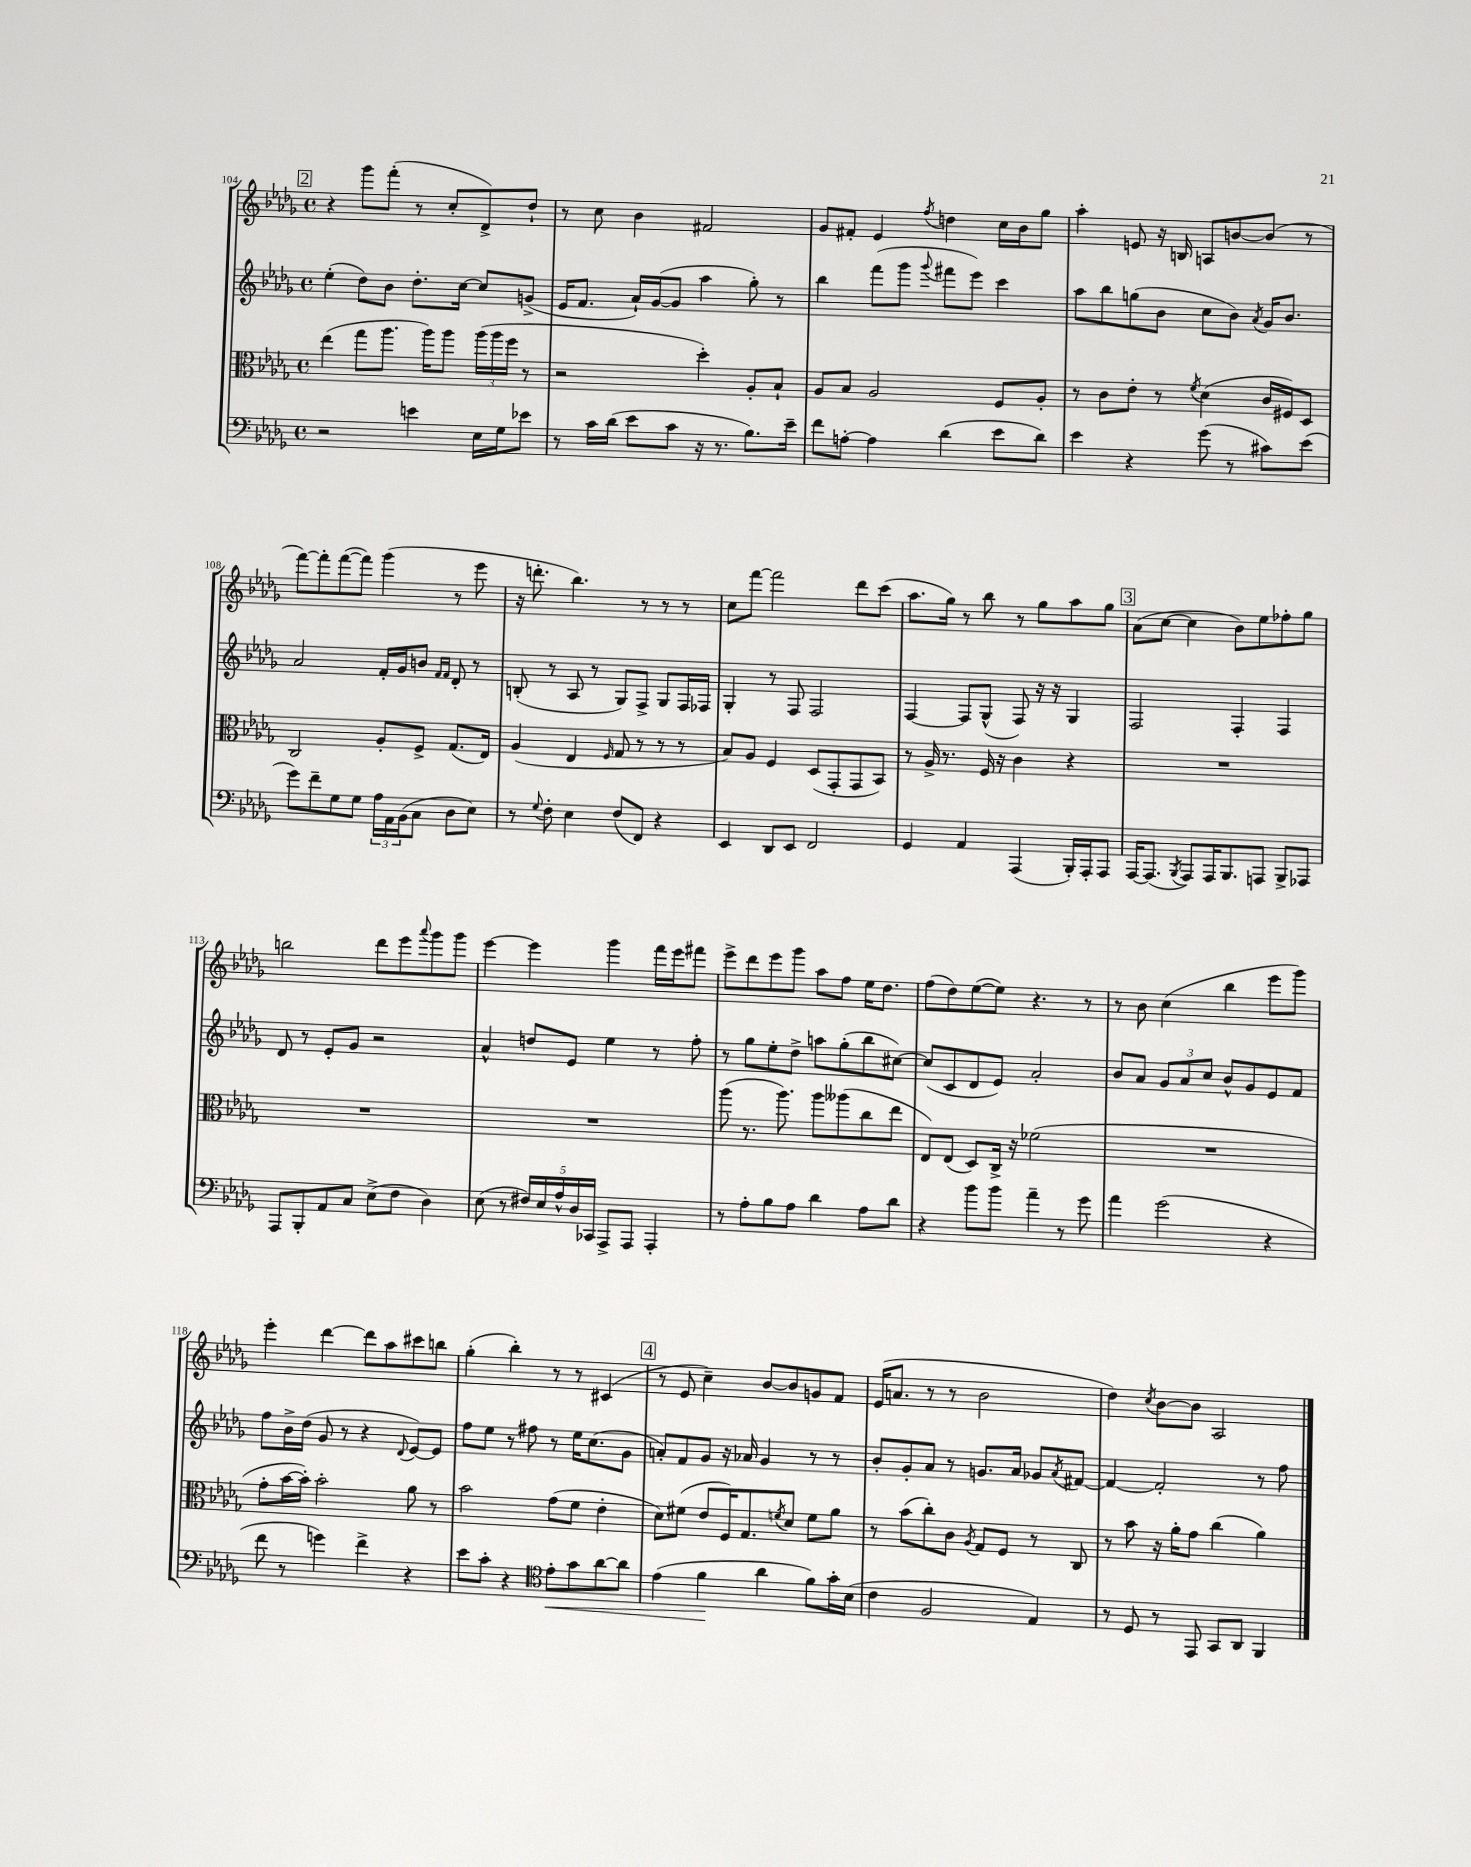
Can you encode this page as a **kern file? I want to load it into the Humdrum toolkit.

**kern	**kern	**kern	**kern
*staff4	*staff3	*staff2	*staff1
*clefF4	*clefC3	*clefG2	*clefG2
*k[b-e-a-d-g-]	*k[b-e-a-d-g-]	*k[b-e-a-d-g-]	*k[b-e-a-d-g-]
*M4/4	*M4/4	*M4/4	*M4/4
*met(c)	*met(c)	*met(c)	*met(c)
2r	(4ee-\	(4ee-'\	4r
.	8gg-\L	8dd-\L)	8ggg-\L
.	8.aa-\J	8b-\J	(8fff'\J
4e\	.	8.dd-'\L	8r
.	16aa-\LK)	.	.
.	8aa-\J	.	8cc'/L
.	.	[16cc\Jk	.
16E-\LL	(24aa-\LL	8cc/]L	8d-^/)
.	24aa-\	.	.
16G-\J	.	.	.
.	24ff\JJ	.	.
8e-\J	8r	(8g^/J	8dd-`/J
=	=	=	=
8r	2r	16e-/LK	8r
.	.	8.f/J	.
16c\LL	.	.	8cc\
(16d-\JJ	.	.	.
8e-\L	.	16a-`/LL)	4b-\
.	.	([16g-/J	.
8c\J	.	8g-/]J	.
16r	4dd-'\)	4aa-\	2f#/
8.r	.	.	.
8.B-\L)	8A-'/L	8gg-'\)	.
.	8B-`/J	8r	.
16e-~\Jk	.	.	.
=	=	=	=
8f\L	8A-/L	4bb-\	8g-/L
[8A'\J	8B-/J	.	8f#'/J
4A\]	2A-/	(8fff\L	4e-/
.	.	8ggg-\J	.
.	.	8qqggg-/	8qff/
(4d-\	.	8fff#\L	4dd\
.	.	8eee-\J)	.
8e-\L	8F/L	4ccc\	16cc\LL
.	.	.	16b-\J
8d-\J)	8A-'/J	.	8gg-\J
=	=	=	=
4e-\	8r	8aa-\L	4aa-'\
.	8c\L	8bb-\	.
4r	8e-'\J	(8gg\	8e/
.	8r	8b-\J	16r
.	.	.	16B/
.	8qf/	.	.
(8g-\	(4d-\	8cc\L	8A/L
8r	.	8b-\J)	[8b/
.	.	8qa-/	.
8c#\L)	16c/LL	16g-/LK	(8b/]J
.	16F#/J)	8.b-/J	.
(8e-\J	8D-/J	.	8r
=	=	=	=
8g-\L)	2C/	2a-/	[8fff\L)
8f~\	.	.	8fff'\]
8G-\	.	.	([8fff\
8G-\J	.	.	8fff\]J)
24A-\LL	8A-'/L	16f'/LL	(4ggg-\
24AA-\	.	.	.
.	.	16g-/J	.
(24BB-\J	.	.	.
8C\J	8F^/J	8b/J	.
.	.	16qqf/LL	.
.	.	16qqf/JJ	.
8D-\L	(8.G-/L	8d-'/	8r
8E-\J)	.	8r	8eee-\
.	16E-/Jk)	.	.
=	=	=	=
8r	(4A-/	(8B'/	16r
.	.	.	8.ddd'\
8qqG-/	.	.	.
8F'\	.	8r	.
4E-\	4E-/	8A-/	4.bb-\)
.	.	8r	.
.	16qqF/	.	.
(8F/L	8G-/	8G-/L)	.
8FF/J)	8r	8F^/J	8r
4r	8r	8G-/L	8r
.	8r	16F/L	8r
.	.	16F-/JJ	.
=	=	=	=
4EE-/	8B-/L)	4G-'/	8cc\L
.	8A-/J	.	[8fff\J
8DD-/L	4F/	8r	2fff\]
8EE-/J	.	8F/	.
2FF/	(8D-/L	2F/	.
.	8GG-'/	.	.
.	8GG-/	.	8ddd-\L
.	8BB-/J)	.	(8ccc\J
=	=	=	=
4GG-/	8r	[4F/	8.aa-\L
.	16A-^/	.	.
.	8.r	.	16gg-\Jk)
4AA-/	.	8F/]L	8r
.	16F/	(8G-^^/J	8bb-\
.	16r	.	.
(4AAA-/	4c\	8F/)	8r
.	.	16r	8gg-\L
.	.	16r	.
16BBB-'/LL)	4r	4G-/	8aa-\
16AAA-'/J	.	.	.
8AAA-/J	.	.	8gg-\J
=	=	=	=
[16AAA-/LK	1r	2F/	(8a-\L
(8.AAA-/]J	.	.	.
.	.	.	[8cc\J
8qBBB-/	.	.	.
8AAA-/L)	.	.	4cc\]
16AAA-/K	.	.	.
8.BBB-/	.	.	.
.	.	4F'/	8b-\L)
8AAA/J	.	.	8ee-\
8BBB-^/L	.	4F/	8ff-'\
8AAA-/J	.	.	8gg-\J
=	=	=	=
8AAA-/L	1r	8d-/	2bb\
8BBB-'/	.	8r	.
8AA-/	.	8e-'/L	.
8C/J	.	8g-/J	.
(8E-^\L	.	2r	8ddd-\L
8F\J	.	.	8eee-\
.	.	.	8qqaaa-/
4D-\)	.	.	8ggg-\
.	.	.	8ggg-\J
=	=	=	=
(8E-\	1r	4a-^^/	[4eee-\
8r	.	.	.
20F#/LL)	.	8dd/L	4eee-\]
20E-/	.	.	.
20A-^^/	.	.	.
.	.	8e-/J	.
20D-/	.	.	.
20CC-/JJ	.	.	.
8AAA-^/L	.	4ee-\	4ggg-\
8AAA-/J	.	.	.
4AAA-'/	.	8r	16fff\LL
.	.	.	16eee-\J
.	.	8ff'\	8fff#\J
=	=	=	=
8r	(8aa-\	8r	8eee-^\L
8A-'\L	8.r	8gg-\L	8ddd-\
8B-\	.	8ee-'\	8eee-\
.	8.aa-\)	.	.
8A-\J	.	8dd-^\J	8ggg-\J
4d-\	8aa-\L	8aa\L	8aa-\L
.	(8aa--\	(8gg-'\	8ff\J
8A-\L	8cc\	8bb-\	16ee-\LK
.	.	.	8.dd-\J
8d-\J	8ee-\J	[8cc#\J)	.
=	=	=	=
4r	8E-/L)	(8cc#/]L	(8ff\L
.	(8E-/J	8c/	8dd-\)
8b-\L	8D-/L)	8d-/	([8ee-\
8b-\J	16C^/Jk	8e-/J)	8ee-\]J)
.	16r	.	.
4a-~\	(2f-\	2a-'/	4.r
8r	.	.	.
8g-\	.	.	8r
=	=	=	=
4a-\	1r	8b-/L	8r
.	.	8a-/J	8b-\
(2g-\	.	12g-/L	(4cc\
.	.	12a-/	.
.	.	12cc/J	.
.	.	8b-^^/L	4bb-\
.	.	8g-/	.
4r	.	8e-/	8eee-\L
.	.	8f/J	8ggg-\J)
=	=	=	=
8f\	8g-'\L	8ff\L	4eee-'\
8r	[16b-\L	16b-^\L	.
.	16b-'\]JJ)	(16dd-\JJ	.
4g\)	2b-'\	8g-/	[4ddd-\
.	.	8r	.
4f^\	.	4r	8ddd-\]L
.	.	.	8aa-\
.	.	8qqd-/	.
4r	8a-\	[8e-/L)	8ccc#\
.	8r	8e-/]J	8bb\J
=	=	=	=
8e-\L	2b-\	8ff\L	(4gg-'\
8c'\J	.	8ee-\J	.
4r	.	8r	4bb-'\)
.	.	8ff#\	.
*clefC4	*	*	*
8e-'\L	(8g-\L	8r	8r
8g-\	8f\J	16ee-\LK	8r
.	.	(8.cc\	.
[8a-\	4e-'\	.	(4c#/
8a-\]J	.	8g-\J	.
=	=	=	=
(4e-\	8d-\L)	8a'/L)	8r
.	(8f#\J	8f/	8e-/
4f\	8e-/L	8g-/J	4cc~\)
.	16F/K)	16r	.
.	8.G-/	16a-/	.
4a-\	.	4g-/	[8b-/L
.	8qf/	.	.
.	8d-/J	.	8b-/]
8f\L)	8f\L	8r	8g/
16g-'\L	8a-\J	8r	8f/J
(16B-\JJ	.	.	.
=	=	=	=
4c\	8r	8b-'/L	(16e-/LK
.	.	.	8.a/J
.	(8b-\L	8g-'/	.
2F/	8cc'\)	8a-/J	8r
.	8c\J	8r	8r
.	8qA-/	.	.
.	8G-/L	8.g/L	2b-\
.	8F/J	.	.
.	.	16a-/Jk	.
4E-/)	8r	8g-/L	.
.	.	8qa-/	.
.	8C/	[8f#/J	.
=	=	=	=
8r	8r	4f#/_	4dd-\)
8D-/	8b-\	.	.
.	.	.	8qcc/
8r	16r	2f#'/]	[8b-\L
.	16a-'\LK	.	.
8EE-/	8g-\J	.	8b-\]J
8GG-/L	(4cc\	.	2A-/
8AA-/J	.	.	.
4FF/	4a-\)	8r	.
.	.	8ff\	.
==	==	==	==
*-	*-	*-	*-
